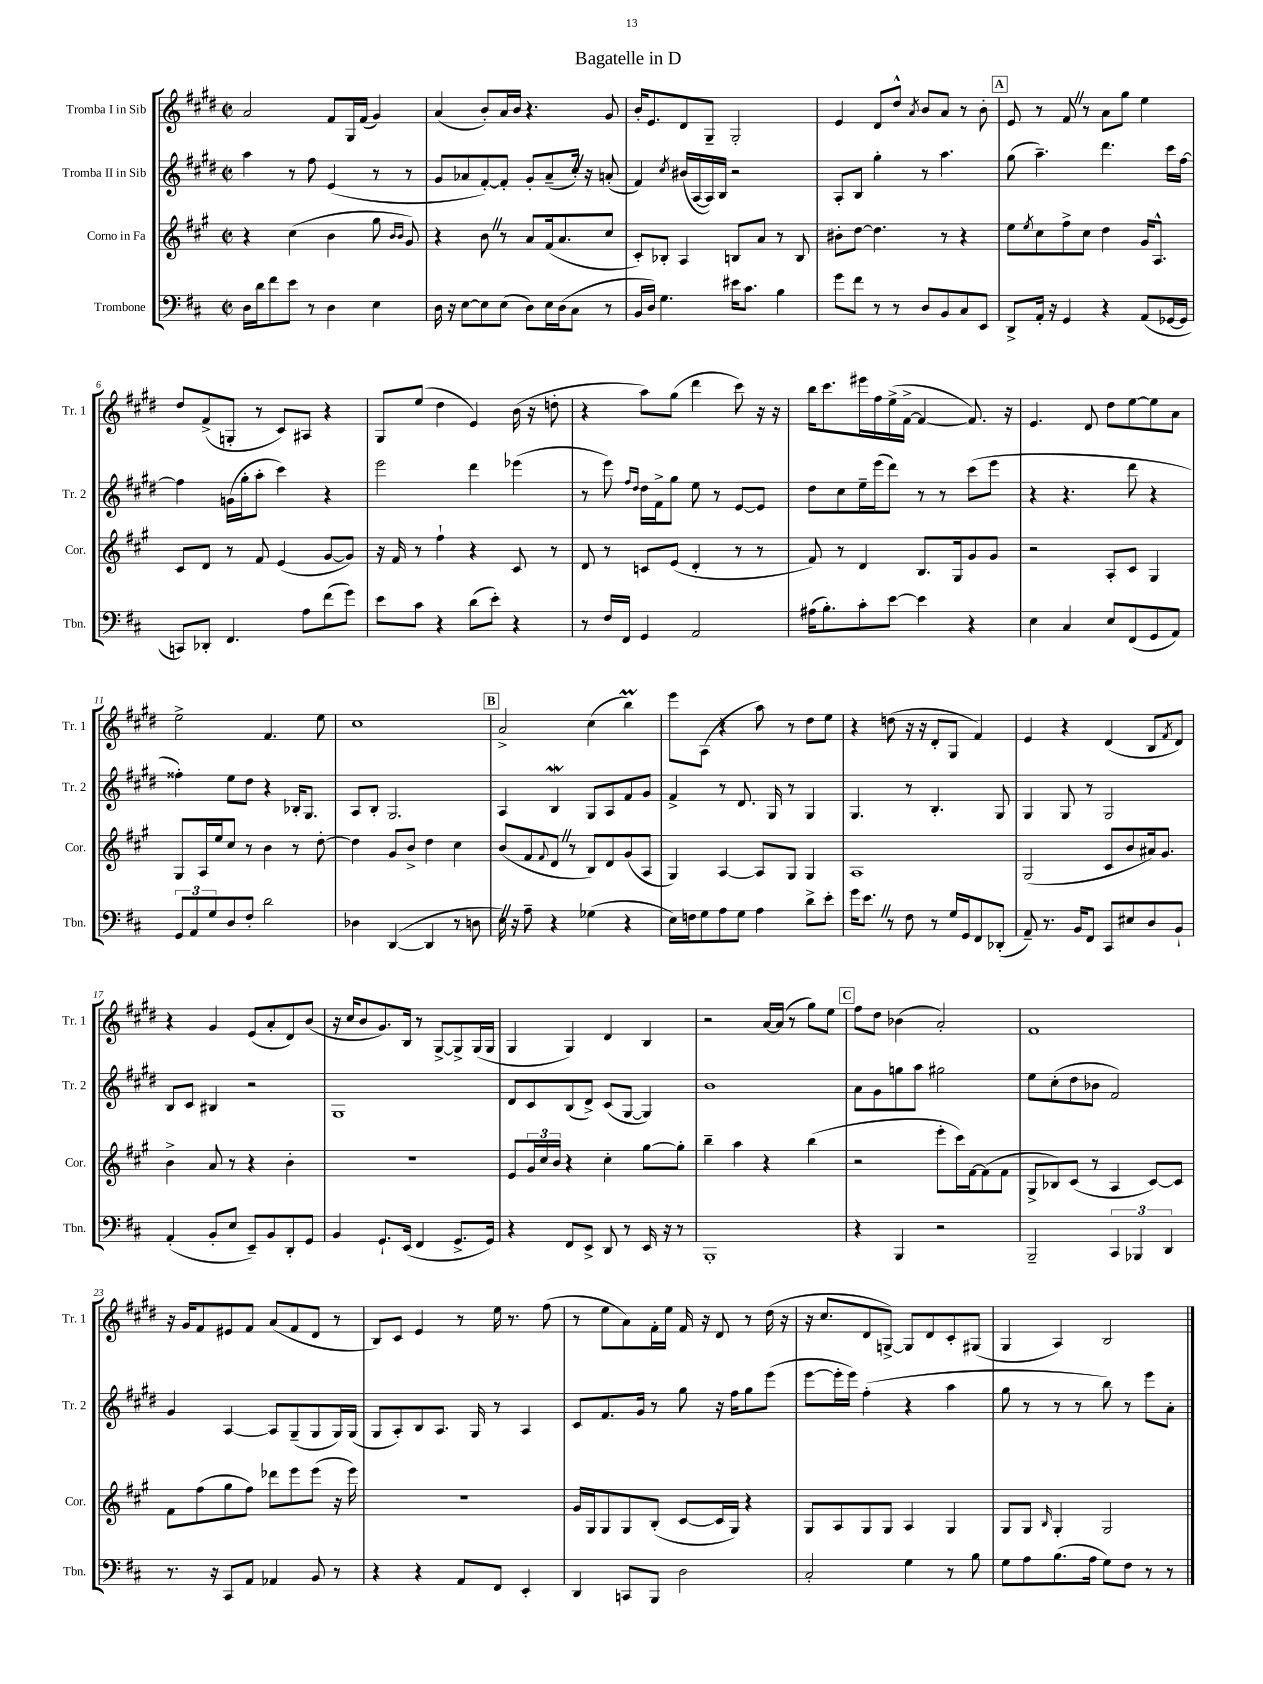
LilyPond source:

\header { title = "Bagatelle in D" }
<<
\new StaffGroup <<
\new Staff = "s0" \with { instrumentName = "Tromba I in Sib" shortInstrumentName = "Tr. 1" } {
    \clef treble \key e \major \defaultTimeSignature \time 2/2
    a'2 fis'8 gis16 fis'16( gis'4) |
    a'4( b'8-.) a'16 b'16 r4. gis'8 |
    b'16-. e'8. dis'8 gis8-- gis2-. |
    e'4 dis'8 dis''8-^ \acciaccatura { a'8 } b'8 a'8 r8 b'8-. |
    \mark \markup { \box "A" } e'8 r8 fis'8 \once \override BreathingSign.text = \markup { \musicglyph "scripts.caesura.straight" } \breathe r8 a'8 gis''8 e''4 |
    dis''8 fis'8->( g8-. r8 cis'8) ais8 r4 |
    gis8 e''8( dis''4 e'4) b'16( r16 d''8-. |
    r4 a''8) gis''8( dis'''4 cis'''8) r16 r16 |
    b''16 cis'''8. eis'''16 fis''16 e''16->( fis'16~-> fis'4~ fis'8.) r16 |
    e'4. dis'8 dis''8 e''8~ e''8 a'8 |
    e''2-> fis'4. e''8 |
    cis''1 |
    \mark \markup { \box "B" } a'2-> cis''4( b''4\prall) |
    e'''8 a8( r4 a''8) r8 dis''8 e''8 |
    r4 d''8( r16 r16 dis'8-. gis8 fis'4) |
    e'4 r4 dis'4( b8 \acciaccatura { fis'8 } dis'8) |
    r4 gis'4 e'8( a'8-. dis'8) b'8( |
    r16 cis''16 b'8 gis'8.) b16 r8 gis8~-> gis8-> gis16( gis16 |
    gis4 gis4) dis'4 b4 |
    r2 a'16~ a'16( r8 gis''8) e''8 |
    \mark \markup { \box "C" } fis''8 dis''8 bes'4( a'2-.) |
    fis'1 |
    r16 gis'16 fis'8 eis'8 fis'8 a'8( fis'8 dis'8 r8 |
    b8) cis'8 e'4 r8 e''16 r8. fis''8( |
    r8 e''8 a'8) fis'16-. e''16 fis'16 r16 dis'8 r8 dis''16( r16 |
    r16 cis''8. dis'8 g8~->) g8 dis'8 cis'8-. gis8( |
    gis4 a4) b2 \bar "|." |
}
\new Staff = "s1" \with { instrumentName = "Tromba II in Sib" shortInstrumentName = "Tr. 2" } {
    \clef treble \key e \major \defaultTimeSignature \time 2/2
    a''4 r8 fis''8 e'4( r8 r8 |
    gis'8 aes'8 fis'8~-.) fis'8-. gis'8-. aes'8--( cis''16-.) \once \override BreathingSign.text = \markup { \musicglyph "scripts.caesura.straight" } \breathe r16 a'8-.( |
    fis'4) \acciaccatura { cis''8 } bis'16( a16~ a16) b16 r2 |
    a8-. b8 gis''4-. r8 a''4. |
    \mark \markup { \box "A" } gis''8( a''4.--) dis'''4. cis'''16 fis''16~ |
    fis''4 g'16( gis''16-. a''8-. cis'''4) r4 |
    e'''2 dis'''4 ees'''4( |
    r8 e'''8) \grace { fis''16 dis''16 } dis''16 fis'16-> gis''8 e''8 r8 e'8~ e'8 |
    dis''8 cis''8 e''16-- e'''16( dis'''8) r8 r8 cis'''8( e'''8 |
    r4 r4. dis'''8 r4 |
    fisis''4-.) e''8 dis''8 r4 bes16-. gis8. |
    a8 b8-. gis2. |
    \mark \markup { \box "B" } a4 b4\mordent gis8 a8 fis'8 gis'8 |
    fis'4-> r8 dis'8. gis16 r8 gis4 |
    gis4. r8 b4.-. gis8 |
    gis4 gis8 r8 gis2 |
    b8 cis'8 bis4 r2 |
    gis1 |
    dis'8 cis'8 b8( dis'8->) cis'8( gis8~ gis4) |
    b'1 |
    \mark \markup { \box "C" } a'8 gis'8 g''8 a''8 gis''2 |
    e''8 cis''8-.( dis''8 bes'8 fis'2) |
    gis'4 a4~ a8 gis8--( gis8 gis16) gis16( |
    gis8 a8-.) b8 a8. gis16 r8 a4 |
    cis'8 fis'8. gis'16 r8 gis''8 r16 fis''16 gis''8 e'''8( |
    e'''8~ e'''16-. e'''16) fis''4-.( r4 a''4 |
    gis''8 r8 r8 r8 b''8) r8 e'''8 a'8-. \bar "|." |
}
\new Staff = "s2" \with { instrumentName = "Corno in Fa" shortInstrumentName = "Cor." } {
    \clef treble \key a \major \defaultTimeSignature \time 2/2
    r4 cis''4( b'4 gis''8 \grace { b'16 b'16 } gis'8) |
    r4 b'8 \once \override BreathingSign.text = \markup { \musicglyph "scripts.caesura.straight" } \breathe r8 a'8 fis'16( a'8. cis''8 |
    cis'8-.) bes8-. a4 b8 a'8 r8 b8 |
    bis'8-. d''8~ d''4. r8 r4 |
    \mark \markup { \box "A" } e''8 \acciaccatura { e''8 } cis''8 fis''8-> cis''8 d''4 gis'16 a8.-^ |
    cis'8 d'8 r8 fis'8 e'4( gis'8~ gis'8) |
    r16 fis'16 r8 fis''4-! r4 cis'8 r8 |
    d'8 r8 c'8 e'8( d'4-. r8 r8 |
    fis'8) r8 d'4 b8. gis16 gis'8 gis'8 |
    r2 a8-. cis'8 gis4 |
    gis8 a16 e''16 cis''8 r8 b'4 r8 d''8~-. |
    d''4 gis'8 b'8-> d''4 cis''4 |
    \mark \markup { \box "B" } b'8( fis'8 \appoggiatura { fis'8 } d'8 \once \override BreathingSign.text = \markup { \musicglyph "scripts.caesura.straight" } \breathe r8 b8) d'8 gis'8( a8 |
    gis4) a4~ a8 gis8 gis4 |
    a1 |
    gis2( cis'8 b'8 ais'16) gis'8. |
    b'4-> a'8 r8 r4 b'4-. |
    R1 |
    e'8 \tuplet 3/2 { gis'16 cis''16 b'16 } r4 cis''4-. gis''8~ gis''8-. |
    b''4-- a''4 r4 b''4( |
    \mark \markup { \box "C" } r2 e'''8-. cis'''16) fis'16~ fis'8( fis'8 |
    gis8-> bes8) cis'8( r8 a4 cis'8~) cis'8 |
    fis'8 fis''8( gis''8 fis''8) des'''8 e'''8 e'''8( r16 e'''16) |
    r1 |
    gis'16 gis16 gis8 gis8 b8-.( cis'8~ cis'16 gis16) r4 |
    gis8 a8 gis8 gis8 a4 gis4 |
    gis8 gis8 \grace { b16 } gis4-. gis2 \bar "|." |
}
\new Staff = "s3" \with { instrumentName = "Trombone" shortInstrumentName = "Tbn." } {
    \clef bass \key d \major \defaultTimeSignature \time 2/2
    d16 d'16 fis'8 e'8 r8 d4 e4 |
    d16 r16 e8~ e8 e8( d8) e16 d16( cis8 r8 |
    b,16 d16) g4. eis'16 cis'8. b4 |
    g'8 fis'8 r8 r8 d8 b,8 cis8 e,8 |
    \mark \markup { \box "A" } d,8-> a,16-. r16 g,4 r4 a,8( ges,16~ ges,16 |
    c,8) des,8-. fis,4. a8 fis'8( g'8) |
    e'8 cis'8 r4 d'8( e'8-.) r4 |
    r8 fis16 fis,16 g,4 a,2 |
    ais16( b8.-.) cis'8-. e'8~ e'4 r4 |
    e4 cis4 e8 fis,8( g,8 a,8) |
    \tuplet 3/2 { g,8 a,8 g8 } d8 fis8-. d'2 |
    des4 d,4~( d,4 r8 d8 |
    \mark \markup { \box "B" } e16-.) \once \override BreathingSign.text = \markup { \musicglyph "scripts.caesura.straight" } \breathe r16 a8-- r4 ges4( r4 |
    e16) f16 g8 a8 g8 a4 d'8-> e'8-. |
    g'16 e'8. \once \override BreathingSign.text = \markup { \musicglyph "scripts.caesura.straight" } \breathe r8 fis8 r8 g16 g,16 fis,8 des,8-.( |
    a,8--) r8. b,16 fis,8 cis,8 eis8 d8 b,8-! |
    a,4-.( b,8-. e8 e,8--) b,8 d,8-. g,8 |
    b,4 g,8.-! e,16( fis,4 g,8.-> g,16) |
    r4 fis,8 e,8-> d,8 r8 e,16 r16 r8 |
    b,,1-. |
    \mark \markup { \box "C" } r4 b,,4 r2 |
    b,,2-- \tuplet 3/2 { cis,4 bes,,4 d,4 } |
    r8. r16 cis,8 a,8 aes,4 b,8 r8 |
    r4 r4 a,8 fis,8 e,4-. |
    d,4 c,8 b,,8 d2 |
    cis2-. g4 r8 b8 |
    g8 a8 b8.( a16 g8) fis8 r8 r8 \bar "|." |
}
>>
>>
